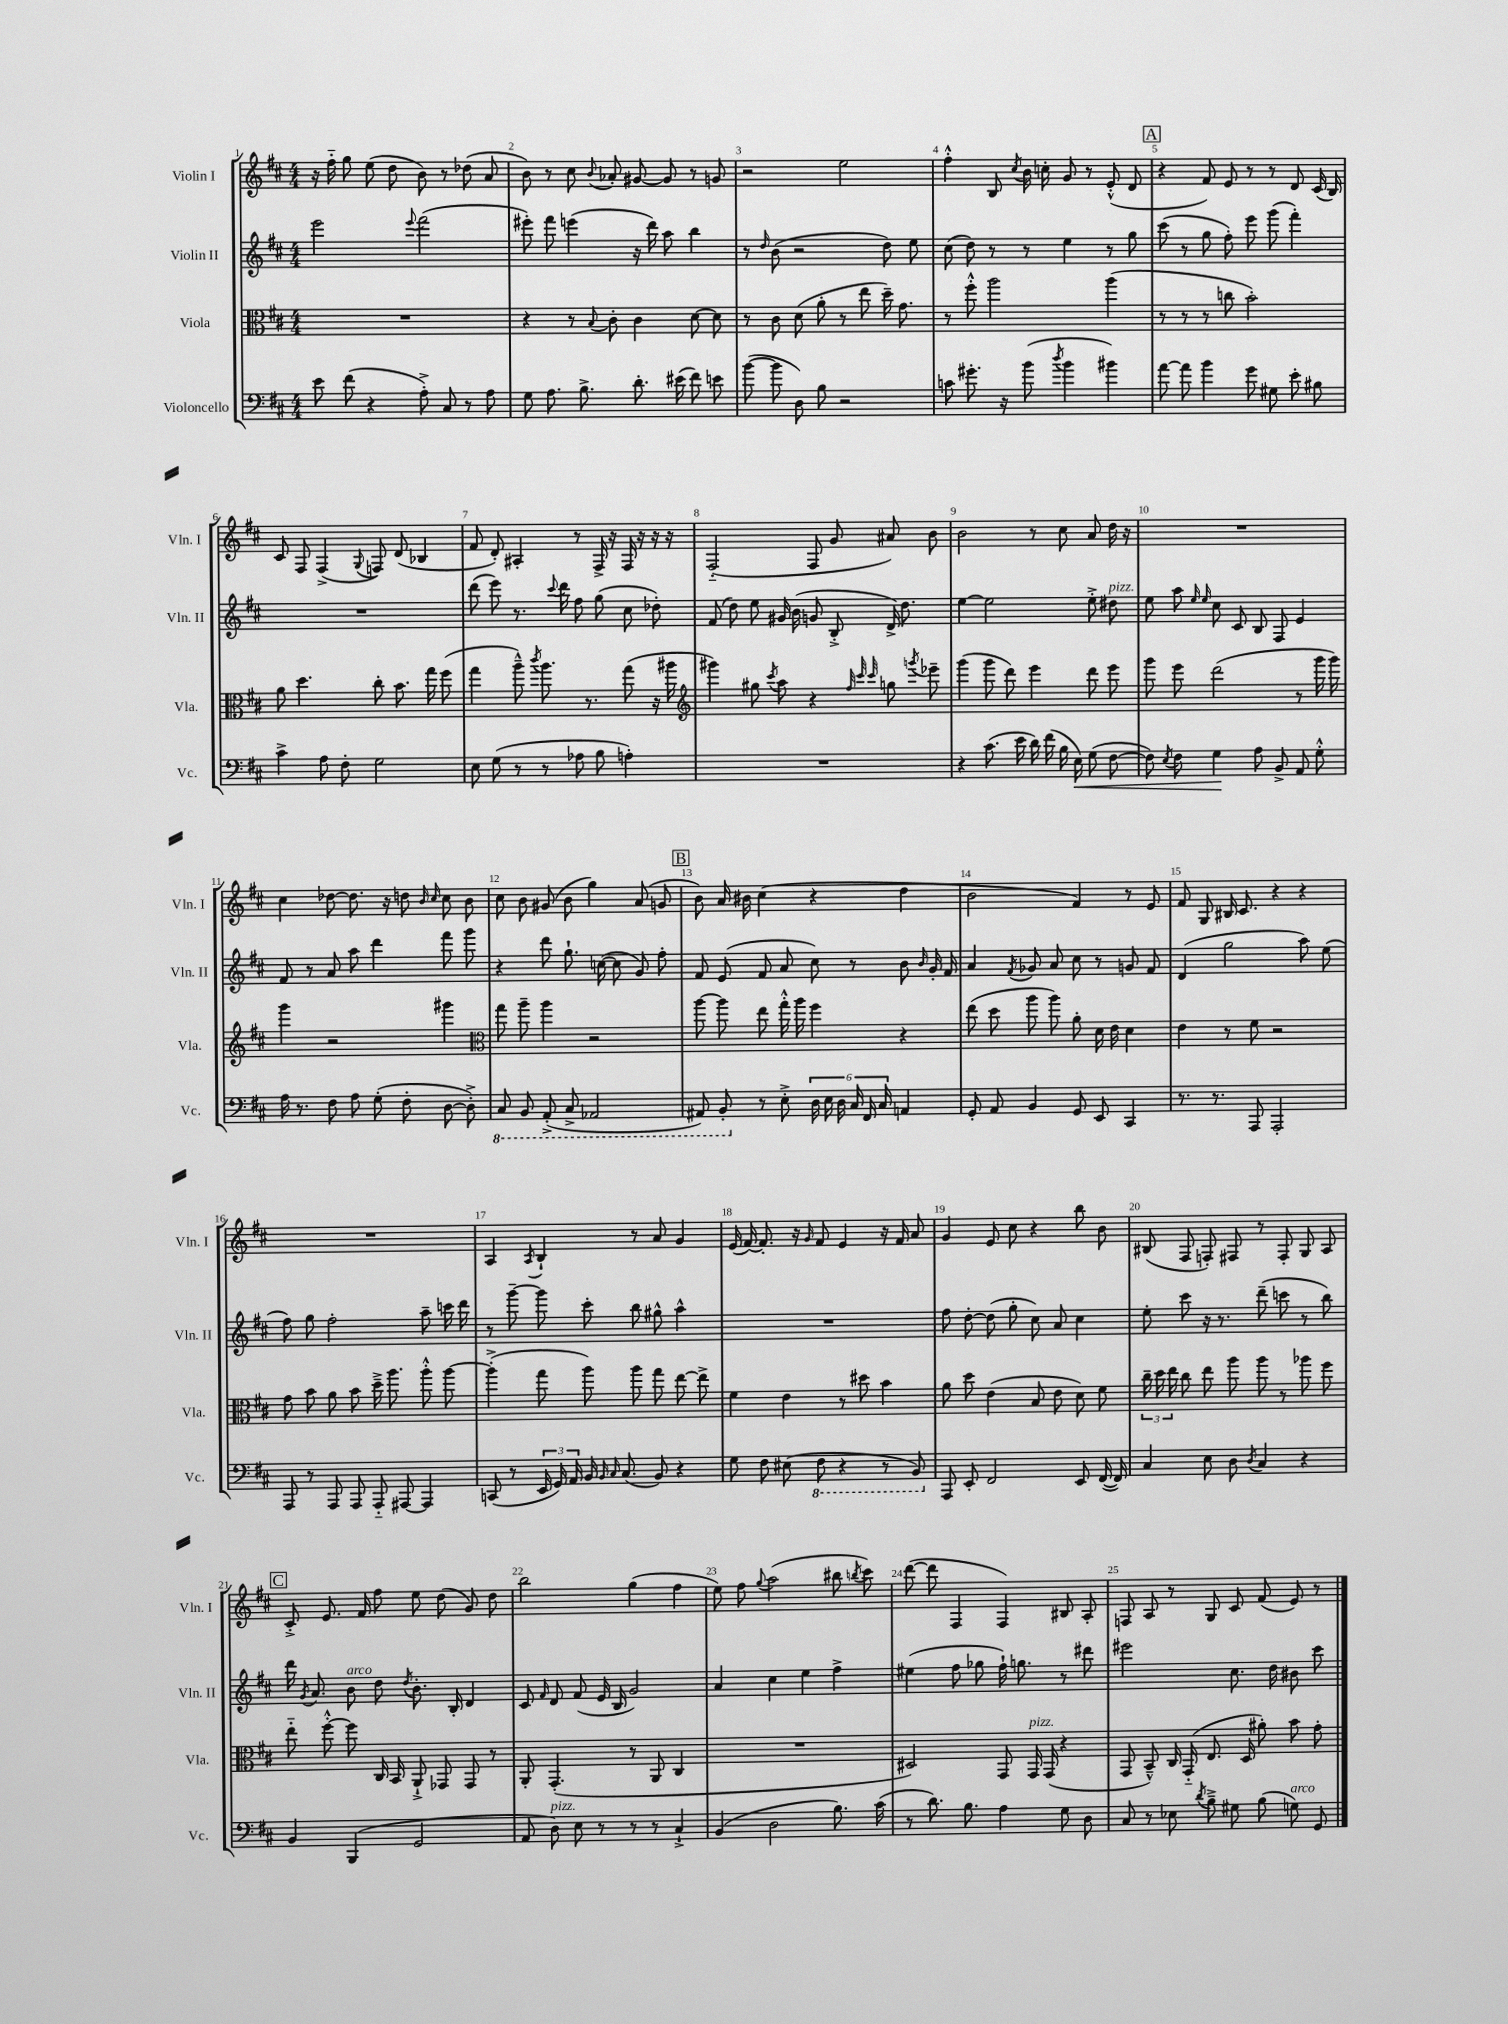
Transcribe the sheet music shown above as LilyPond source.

<<
\new StaffGroup <<
\new Staff = "s0" \with { instrumentName = "Violin I" shortInstrumentName = "Vln. I" } {
    \clef treble \key d \major \numericTimeSignature \time 4/4
    \autoBeamOff r16 fis''16-_ g''8 e''8( d''8 b'8) r8 des''8( a'8 |
    b'8) r8 cis''8 \appoggiatura { b'8 } aes'8-. gis'8~ gis'8 r8 g'8 |
    r2 e''2 |
    fis''4-.-^ b8 \acciaccatura { cis''8 } b'16 c''16-. g'8 r8 e'8-.-^( d'8 |
    \mark \markup { \box "A" } r4 fis'8) e'8 r8 r8 d'8 cis'16( b16) |
    cis'8 fis8 fis4->( \appoggiatura { g8 } f8) d'8( bes4 |
    fis'8 d'8-.) ais4-. r8 fis16-> r16 fis16 r16 r16 r16 |
    fis2-_( fis8 g'8 ais'8) b'8 |
    b'2 r8 cis''8 a'8 d''16 r16 |
    R1 |
    cis''4 des''8~ des''8. r16 d''8 \grace { b'16 cis''16 } cis''8 b'8 |
    cis''8 b'8 gis'8( b'8 g''4) a'8( g'8 |
    \mark \markup { \box "B" } b'8) a'16 bis'16 cis''4( r4 d''4 |
    b'2 fis'4) r8 e'8 |
    fis'8 g8 bis16 cis'8. r4 r4 |
    R1 |
    a4 \acciaccatura { a8 } b4-! r8 a'8 g'4 |
    e'16( fis'16~) fis'8.-. r16 \grace { g'16 } fis'8 e'4 r16 fis'16 a'8 |
    g'4 e'8 cis''8 r4 b''8 b'8 |
    bis8( fis8 f8-.) fis8 r8 fis8-. g8 a8 |
    \mark \markup { \box "C" } cis'8-.-> e'8. fis'16 fis''8 e''8 d''8( g'8) d''8 |
    b''2 g''4( fis''4 |
    e''8) fis''8 \appoggiatura { g''8 } a''2( bis''8 \acciaccatura { b''8 } cis'''8) |
    d'''8~( d'''8 fis4 fis4) bis8 a8-. |
    f8 a8 r8 g8 cis'8 fis'8( e'8) r8 \bar "|." |
}
\new Staff = "s1" \with { instrumentName = "Violin II" shortInstrumentName = "Vln. II" } {
    \clef treble \key d \major \numericTimeSignature \time 4/4
    \autoBeamOff e'''2 \appoggiatura { e'''8 } fis'''2( |
    eis'''8-.) fis'''8 e'''4( r16 d'''16) a''8 b''4 |
    r8 \grace { d''16 } b'8( r2 d''8) e''8 |
    cis''8( d''8) r8 r8 e''4 r8 g''8 |
    \mark \markup { \box "A" } cis'''8( r8 g''8 fis''8-.) e'''8 g'''8( fis'''4-.) |
    R1 |
    d'''8( e'''8) r8. \appoggiatura { cis'''8 } d'''16 fis''8 g''8( cis''8 des''8-.) |
    fis'8( d''8) e''8 gis'16 b'16( g'8 b8-.-> d'16->) d''8. |
    e''4~ e''2 e''8-.-> dis''8^\markup { \italic "pizz." } |
    e''8 a''8 \grace { e''16 e''16 } cis''8 cis'8 b8 fis8 e'4 |
    fis'8 r8 a'8 a''8 d'''4 fis'''8 g'''8 |
    r4 d'''8 g''8.-! c''16~( c''8 g'8) fis''8-. |
    \mark \markup { \box "B" } fis'8 e'8( fis'8 a'8 cis''8) r8 b'8 \grace { b'16 } g'16-. fis'16 |
    a'4 \acciaccatura { fis'8 } ges'8 a'8 cis''8 r8 g'8 fis'8 |
    d'4( g''2 a''8) e''8( |
    fis''8) g''8 fis''2-. a''8-- c'''16 d'''16 |
    r8 g'''8~-- g'''8 cis'''8-. b''8 gis''8-^ a''4-^ |
    R1 |
    fis''8 d''8~-. d''8( g''8-. cis''8) a'8 cis''4 |
    e''8-. cis'''8 r16 r8. d'''8--( c'''8 r8 b''8) |
    \mark \markup { \box "C" } d'''16 \acciaccatura { g'8 } a'8. b'8^\markup { \italic "arco" } d''8 \acciaccatura { d''8 } b'8.-. b16-. d'4 |
    cis'8 \grace { fis'16 } d'8 fis'8( e'16 b16 g'2) |
    a'4 cis''4 e''4 fis''4-> |
    eis''4( fis''8 ges''8 fis''16-!) g''8. r8 dis'''8 |
    eis'''2 cis''8. d''16 bis'8 cis'''8 \bar "|." |
}
\new Staff = "s2" \with { instrumentName = "Viola" shortInstrumentName = "Vla." } {
    \clef alto \key d \major \numericTimeSignature \time 4/4
    \autoBeamOff R1 |
    r4 r8 \appoggiatura { b8 } cis'8-. cis'4 d'8~ d'8 |
    r8 cis'8 d'8( a'8-. r8 e''8 d''16--) g'8. |
    r8 fis''8-.-^ a''2 a''4( |
    \mark \markup { \box "A" } r8 r8 r8 c''8 b'2-.) |
    a'8 d''4. cis''8-. b'8. g''16 fis''8( |
    g''4 a''8---^) \acciaccatura { cis'''8 } a''8. r8. g''8( r16 ais''16 |
    \clef treble gis'''4) gis''8 \acciaccatura { cis'''8 } a''8 r4 \grace { fis''32 cis'''32 cis'''32 } g''8 \acciaccatura { g'''8 } ees'''8-- |
    g'''4( g'''8 d'''8) e'''4 d'''8 e'''8 |
    g'''8 e'''8 d'''2( r8 g'''16 g'''16) |
    g'''4 r2 gis'''4 |
    \clef alto g''8 a''8-- a''4 r2 |
    \mark \markup { \box "B" } a''8~ a''8 e''8 g''16-.-^ a''16 fis''4 r4 |
    e''8( d''8 a''8 a''8) a'8-. d'16 e'16 d'4 |
    e'4 r8 fis'8 r2 |
    g'8 b'8 a'8 b'8 d''16---> a''8. a''8-.-^ a''8~ |
    a''4-.->( g''8 a''8) a''8 g''8 e''8~ e''8-> |
    fis'4 e'4 r8 dis''8 b'4 |
    a'8 d''8 e'4( b8 e'8 d'8) fis'8 |
    \tuplet 3/2 { cis''16-- d''16 e''16 } cis''8 e''8 a''8 a''8 r8 aes''8 fis''8 |
    \mark \markup { \box "C" } e''8-_ fis''8~-.-^ fis''8 cis16 b,16 a,8-!-> ges,8 ges,8 r8 |
    a,8-. g,4.-.( r8 a,8 cis4 |
    R1 |
    dis2) g,8 g,16^\markup { \italic "pizz." } g,16( r4 |
    g,8 b,8---^) cis16 g,16-_( e8. d16 ais'8-.) b'8 g'8-. \bar "|." |
}
\new Staff = "s3" \with { instrumentName = "Violoncello" shortInstrumentName = "Vc." } {
    \clef bass \key d \major \numericTimeSignature \time 4/4
    \autoBeamOff e'8 fis'8( r4 a8-.->) cis8 r8 a8 |
    g8 a8. b8.-> d'8.-. eis'16( fis'8) e'8 |
    b'8~( b'8 d8) b8 r2 |
    c'8 gis'8.-. r16 b'8( \acciaccatura { d''8 } b'4 bis'4) |
    \mark \markup { \box "A" } a'8~ a'8 b'4 g'8 gis8 e'8-. bis8 |
    cis'4-> a8 fis8-. g2 |
    e8 g8( r8 r8 aes8 b8 a4-.) |
    R1 |
    r4 cis'8.( e'16 d'16) fis'16( b16 e16\<) g8( fis8~ |
    fis8) \acciaccatura { e8 } fis8 g4\! a8 b,8-> a,8 g8-.-^ |
    a16 r8. fis8 a8 g8-.( fis8-. d8~ d8-.->) |
    \ottava #-1 cis,8 b,,8 a,,8-.->( cis,8-> aes,,2 |
    \mark \markup { \box "B" } ais,,8) b,,8-. \ottava #0 r8 e8-.-> \tuplet 6/4 { d16 e16 d16 cis16 fis,16 cis16 } a,!4 |
    g,8-. a,8 b,4 g,8 e,8 cis,4 |
    r8. r8. a,,8 a,,2-. |
    a,,8 r8 a,,8 a,,8 a,,8-_ ais,,8~ ais,,4 |
    c,8( r8 \tuplet 3/2 { e,16 g,16) a,16 } b,16 \grace { b,16 cis16 } cis8.( b,8) r4 |
    g8 fis8 eis8( \ottava #-1 fis,8 r4 r8 b,,8) \ottava #0 |
    a,,8 e,8-. fis,2 e,8 fis,16~( fis,16) |
    cis4 e8 d8 \acciaccatura { d8 } cis4 r4 |
    \mark \markup { \box "C" } b,4 b,,4( g,2 |
    a,8 d8^\markup { \italic "pizz." }) e8 r8 r8 r8 cis4-!-> |
    b,4( d2 b8.) cis'16( |
    r8 d'8.) b8. a4 g8 d8 |
    cis8 r8 ees8 \acciaccatura { d'8 } b8---> gis8 b8( g8^\markup { \italic "arco" }) g,8 \bar "|." |
}
>>
>>
\layout { \context { \Score \override BarNumber.break-visibility = ##(#f #t #t) barNumberVisibility = #all-bar-numbers-visible } }
